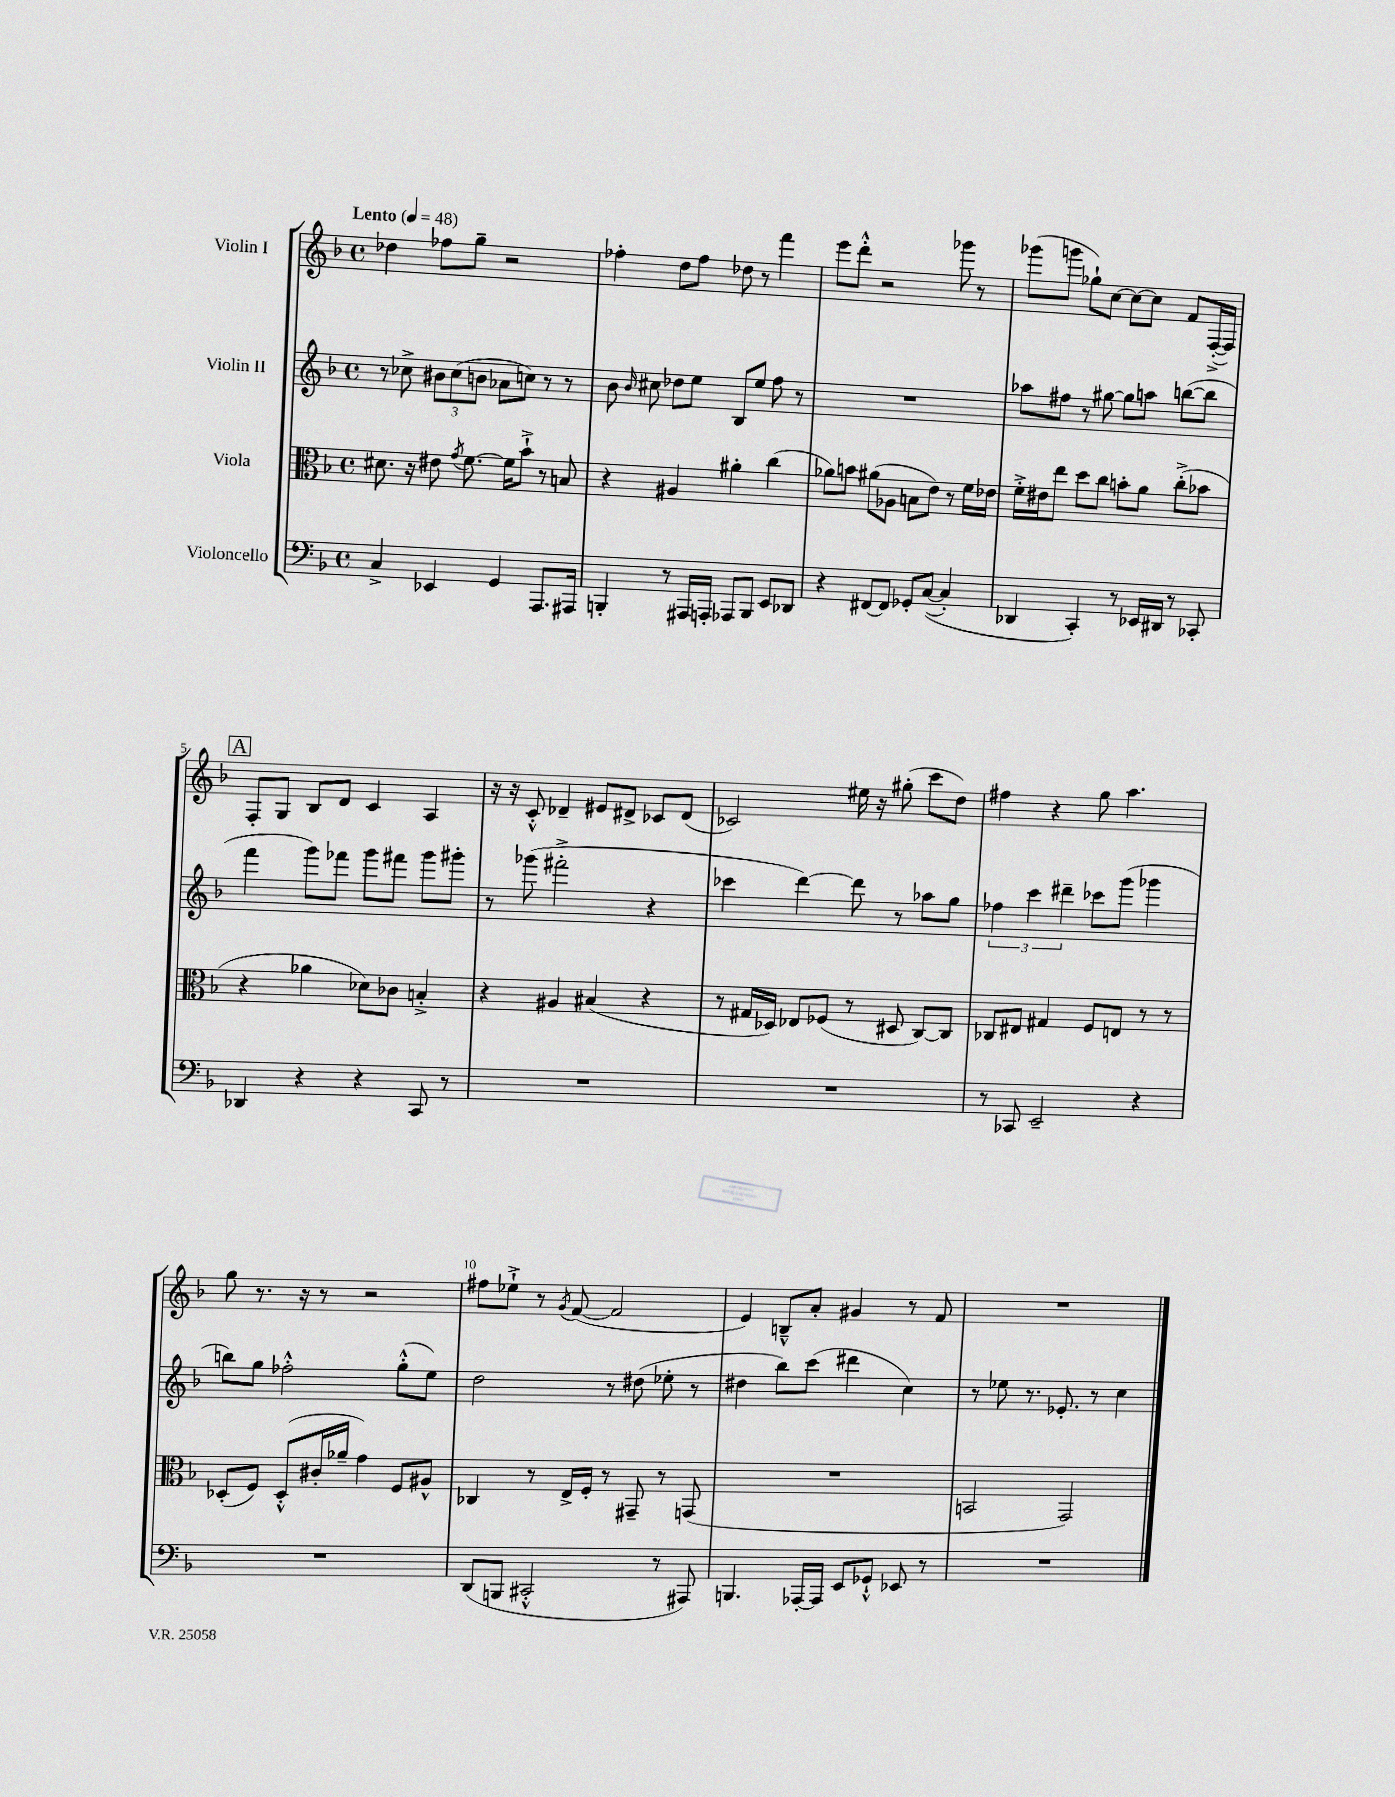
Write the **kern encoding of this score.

**kern	**kern	**kern	**kern
*part4	*part3	*part2	*part1
*staff4	*staff3	*staff2	*staff1
*I"Violoncello	*I"Viola	*I"Violin II	*I"Violin I
*clefF4	*clefC3	*clefG2	*clefG2
*k[b-]	*k[b-]	*k[b-]	*k[b-]
*M4/4	*M4/4	*M4/4	*M4/4
*met(c)	*met(c)	*met(c)	*met(c)
*MM48	*MM48	*MM48	*MM48
=1	=1	=1	=1
!	!	!	!LO:TX:a:B:t=Lento
4C^/	8.d#X\	8r	4dd-X\
.	.	8cc-X^\	.
.	16r	.	.
4EE-X/	8e#X\	12b#X\L	8ff-X\L
.	.	(12cc-\	.
.	8qg/	.	.
.	[8.f\	.	8gg~\J
.	.	12bn\J	.
4GG/	.	8a-X\L	2r
.	16f\KL]	.	.
.	8b-`^\J	8ccn\J)	.
8.AAA/L	8r	8r	.
.	8Bn/	8r	.
16AAA#X/Jk	.	.	.
=2	=2	=2	=2
4BBBn'/	4r	8b-\	4ff-X'\
.	.	16qqb-/	.
.	.	8cc#X\	.
8r	4A#X/	8dd-X\L	8dd\L
16AAA#X/LL	.	8ee\J	8ff-\J
16AAAn'/JJ	.	.	.
8AAA-X/L	4a#X'\	8B-/L	8dd-X\
8BBB/J	.	8ee/J	8r
8EE/L	(4cc\	8ff\	4fff\
8DD-X/J	.	8r	.
=3	=3	=3	=3
4r	8a-X\L)	1r	8eee\L
.	8bn\J	.	8ddd'^^\J
[8FF#X/L	(8a#X\L	.	2r
8FF#/J]	8A-X\J	.	.
8GG-X'/L	8Bn\L	.	.
(([8C/J	8e\J)	.	.
4C'/])	8r	.	8ggg-X\
.	16f\LL	.	8r
.	16e-X\JJ	.	.
=4	=4	=4	=4
4DD-X/	16f'^\LL	8aa-X\L	(8ggg-X\L
.	16e#X\J	.	.
.	8ee\J	8ff#X\J	8gggn\J
4CC'/)	8dd\L	8r	8gg-X`\L)
.	8cc\J	[8gg#X\	[8cc\J
8r	8bn'\L	8gg#\L]	8cc\L_
16EE-X/LL	8a\J	8aan\J	8cc\J]
16DD#X/JJ	.	.	.
8r	(8cc'^\L	([8bbn\L	8f/L
8CC-X'/	8b-X\J	8bb\J]	([16F'^/L
.	.	.	16F/JJ])
!!LO:LB:g=z
!!LO:REH:place=s1:t=A
=5	=5	=5	=5
4DD-X/	4r	4fff\	8F'/L
.	.	.	8G/J
4r	4a-X\	8ggg\L)	8B-/L
.	.	8fff-X\J	8d/J
4r	8d-X\L)	8ggg\L	4c/
.	8c-X\J	8fff#X\J	.
8CC/	4Bn'^/	8ggg\L	4A/
8r	.	8ggg#X'\J	.
=6	=6	=6	=6
1r	4r	8r	16r
.	.	.	16r
.	.	(8ggg-X\	8c'^^/
.	4A#X/	2fff#X'^\	4d-X~/
.	(4B#X/	.	8e#X/L
.	.	.	8d#X^/J
.	4r	4r	8c-X/L
.	.	.	(8d#/J
=7	=7	=7	=7
1r	8r	4ccc-X\	2c-X/)
.	16G#X/LL	.	.
.	16D-X/JJ)	.	.
.	8E-X/L	[4ddd\)	.
.	(8F-X/J	.	.
.	8r	8ddd\]	16ee#X\
.	.	.	16r
.	8D#X/	8r	(8gg#X'\
.	[8C/L)	8aa-X\L	8ccc\L
.	8C/J]	8gg\J	8dd\J)
=8	=8	=8	=8
8r	8C-X/L	6ff-X\	4ff#X\
8CC-X/	8E#X/J	.	.
.	.	6ccc\	.
2EE~/	4G#X/	.	4r
.	.	6ddd#X~\	.
.	8F/L	8ccc-X\L	8gg\
.	8En/J	(8ggg\J	4.aa\
4r	8r	4ggg-X\	.
.	8r	.	.
!!LO:LB:g=z
=9	=9	=9	=9
1r	(8D-X'/L	8bbn\L)	8gg\
.	8F/J)	8gg\J	8.r
.	(8D-'^^/L	2ff-X'^^\	.
.	.	.	16r
.	16c#X'/L	.	8r
.	16a-X~/JJ	.	.
.	4g\)	.	2r
.	8F/L	(8gg'^^\L	.
.	8A#X^^/J	8ee\J)	.
=10	=10	=10	=10
(8DD/L	4C-X/	2dd\	8ff#X\L
8BBBn/J	.	.	8ee-X`^\J
2CC#X'^^/	8r	.	8r
.	.	.	8qg/
.	16E^/LL	.	([8f/
.	16F'/JJ	.	.
.	8r	8r	2f/]
.	8GG#X~/	(8dd#X\	.
8r	8r	8ee-X'\	.
8AAA#X/)	(8GGn/	8r	.
=11	=11	=11	=11
4.BBBn/	1r	4dd#X\	4e/)
.	.	8bb-\L)	8Bn~^^/L
[16AAA-X'/LL	.	(8ccc\J	8a'/J
16AAA-/JJ]	.	.	.
8EE/L	.	4ddd#X\	4g#X/
8GG-X`^^/J	.	.	.
8EE-X/	.	4cc\)	8r
8r	.	.	8f/
=12	=12	=12	=12
1r	2BBn/	8r	1r
.	.	8ee-X\	.
.	.	8.r	.
.	.	8.e-X'/	.
.	2GG/)	.	.
.	.	8r	.
.	.	4cc\	.
==	==	==	==
*-	*-	*-	*-
